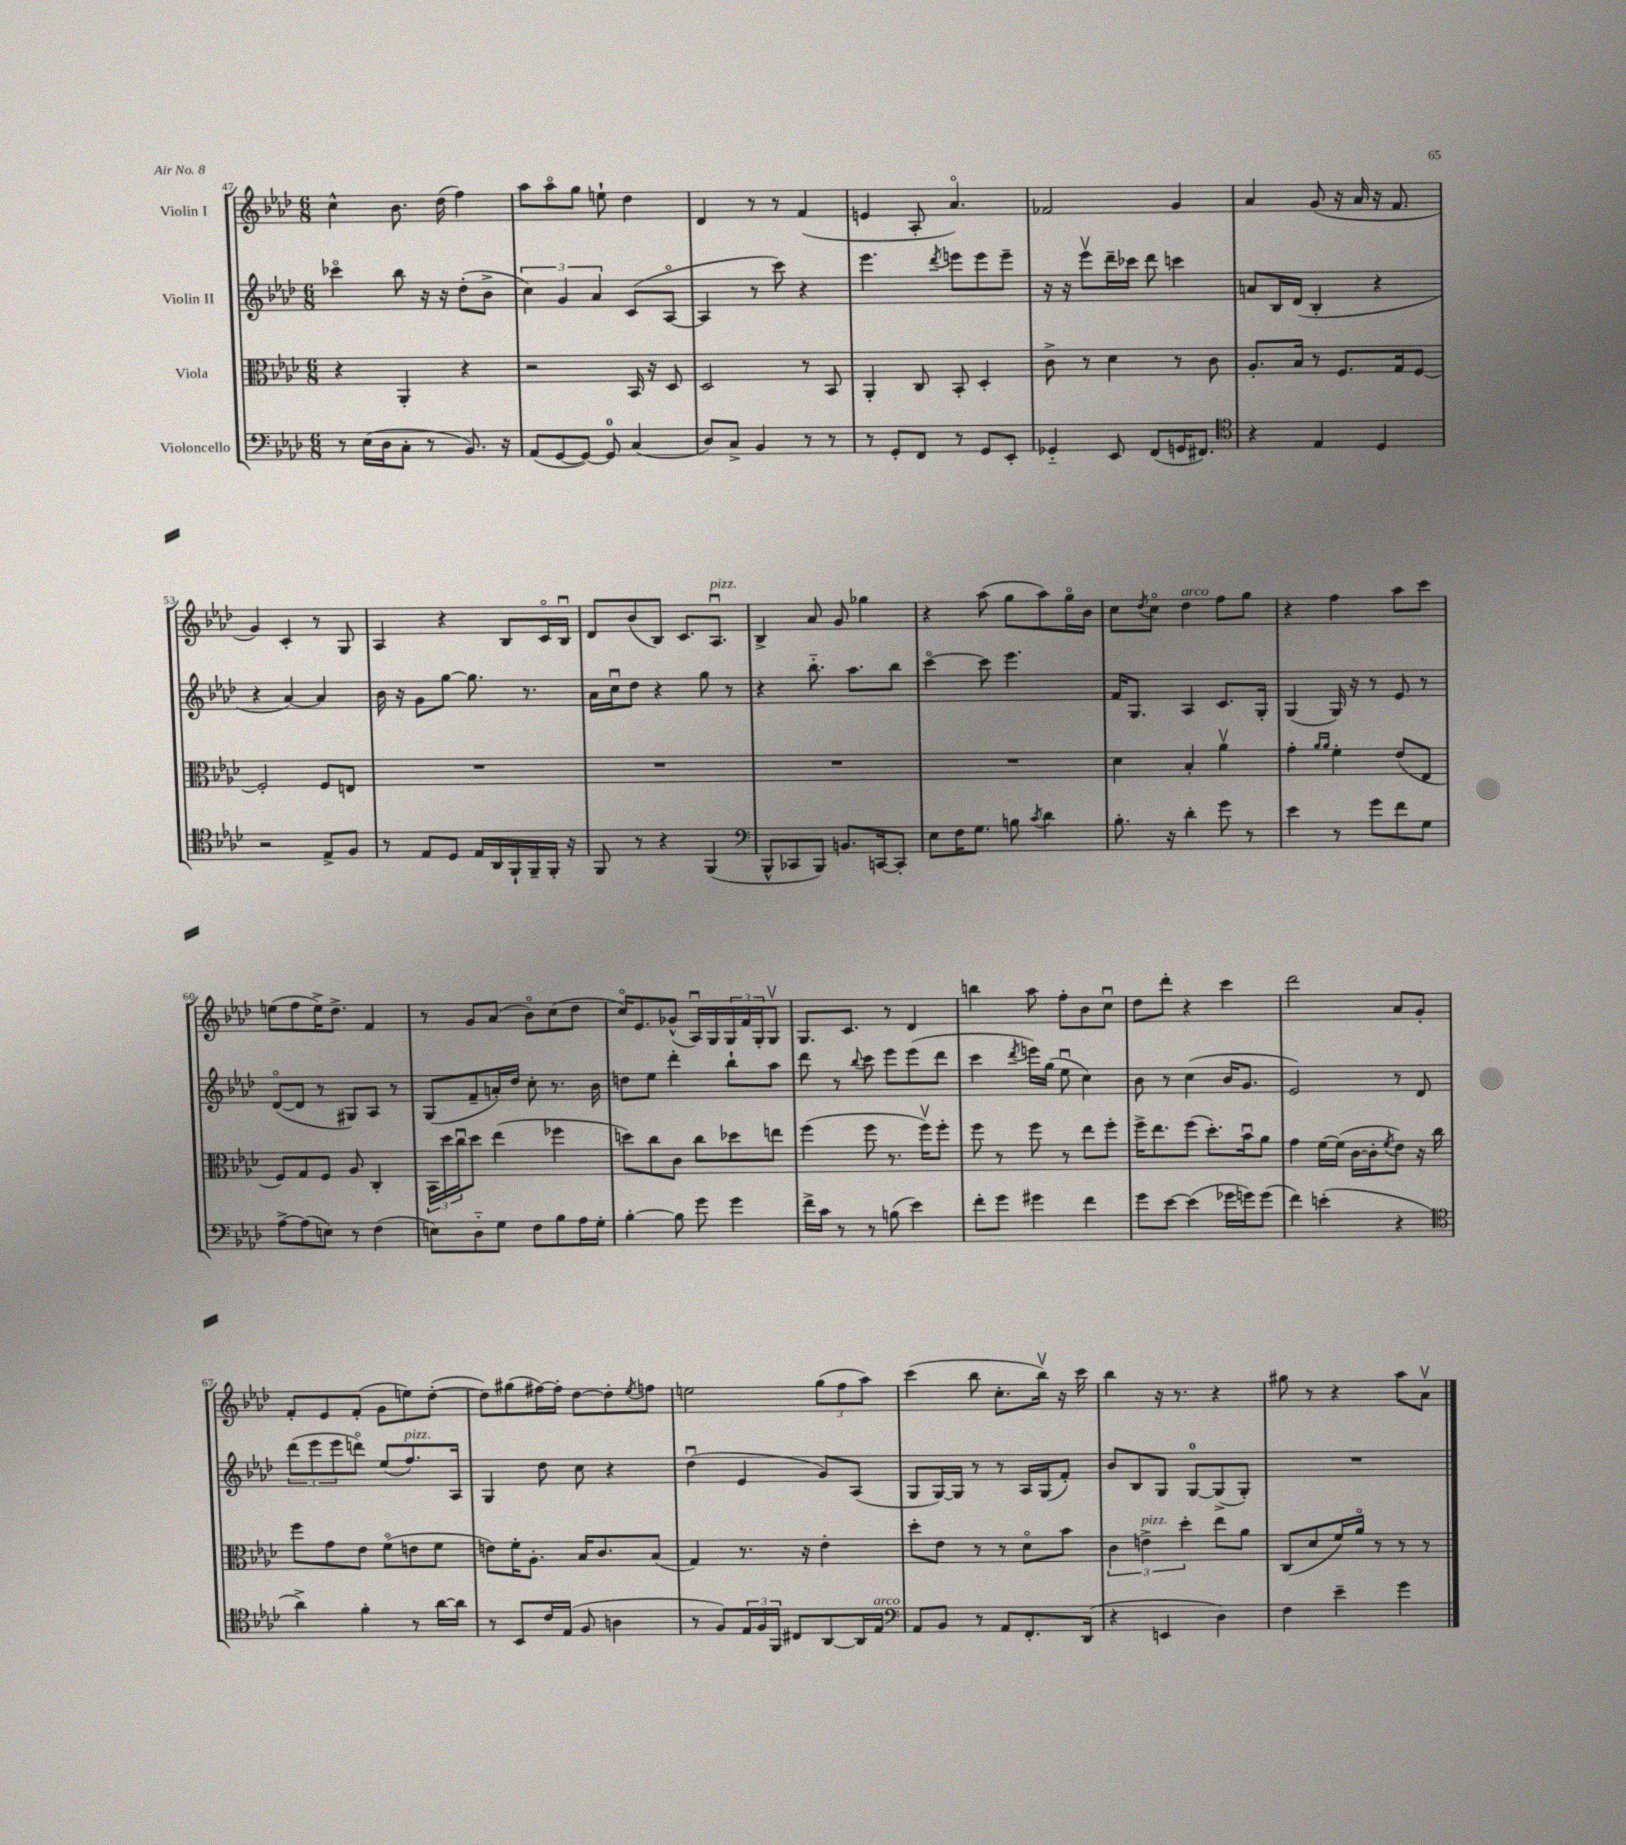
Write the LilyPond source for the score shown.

<<
\new StaffGroup <<
\new Staff = "s0" \with { instrumentName = "Violin I" } {
    \clef treble \key aes \major \numericTimeSignature \time 6/8
    c''4-^ bes'8. des''16( f''4) |
    aes''8 aes''8\flageolet g''8 e''8-! des''4 |
    des'4 r8 r8 f'4( |
    e'4 aes8-. aes'4.\flageolet) |
    fes'2 g'4 |
    aes'4 g'8( r16 aes'16 r16 f'8. |
    g'4) c'4-. r8 g8 |
    aes4 r4 bes8 c'16\flageolet bes16\downbow |
    des'8 bes'8( bes8) c'8. aes8.\downbow^\markup { \italic "pizz." } |
    bes4-> aes'8 g'8 ges''4 |
    r4 aes''8( g''8 aes''8) g''16\flageolet bes'16 |
    c''8 \acciaccatura { des''8 } c''8\flageolet des''4^\markup { \italic "arco" } f''8 g''8 |
    r4 f''4 aes''8 c'''8 |
    e''8( f''8 e''16->) des''8.-> f'4 |
    r8 g'8 aes'8( bes'8\flageolet) c''8( des''8 |
    c''16\flageolet) ees'8. ges'8-^( aes16\downbow) g16 \tuplet 3/2 { g16 f'16 g16-. } g8\upbow |
    g8. c'8. r8 des'4 |
    b''4 aes''8 f''8-. bes'8 c''8\downbow |
    des''8 des'''8-. r4 c'''4 |
    des'''2 aes'8 g'8-. |
    f'8-. ees'8 f'8-.( g'8 e''8) des''8~-.( |
    des''8) gis''8( fis''16~) fis''16-. des''8~ des''8-. \acciaccatura { ees''8 } f''8 |
    e''2 \tuplet 3/2 { g''8( f''8 aes''8) } |
    c'''4( bes''8 c''8.-. bes''16\upbow) r16 c'''16 |
    bes''4 r16 r8. r4 |
    gis''8 r8 r4 aes''8 aes'8\upbow \bar "|." |
}
\new Staff = "s1" \with { instrumentName = "Violin II" } {
    \clef treble \key aes \major \numericTimeSignature \time 6/8
    ces'''4\flageolet bes''8 r16 r16 des''8-.( bes'8-> |
    \tuplet 3/2 { c''4) g'4 aes'4 } c'8( aes8~\flageolet |
    aes4 r8 c'''8) r4 |
    ees'''4. \acciaccatura { des'''8 } e'''8 e'''8 e'''8-- |
    r16 r16 ees'''8\upbow des'''16-- ces'''16 des'''8 c'''4 |
    a'8 bes16 des'16( bes4-. r4 |
    r4 aes'4~) aes'4 |
    bes'16 r16 g'8 g''8~ g''8. r8. |
    aes'16 c''16\downbow des''8 r4 g''8 r8 |
    r4 bes''8.-_ aes''8. bes''8 |
    c'''4~\flageolet c'''8 ees'''4. |
    f'16 g8. aes4 c'8. g16-. |
    g4( g16) r16 r8 ees'8 r8 |
    des'8~\flageolet( des'8 r8 gis8) aes8 r8 |
    g8( f'8-- a'16-.) des''16 c''8-. r8. bes'16 |
    d''8 ees''8 des'''4-. bes''8-! aes''8 |
    des'''8 r8 \appoggiatura { bes''8 } c'''8 ees'''8 ees'''8( des'''8 |
    c'''4 \acciaccatura { des'''8 } e'''16) g''16( ees''8\downbow c''4) |
    bes'8 r8 c''4( bes'16 g'8. |
    ees'2) r8 des'8 |
    \tuplet 3/2 { des'''8( ees'''8 ees'''8 } d'''8\flageolet) ees''8( f''8.^\markup { \italic "pizz." }) aes16 |
    g4 des''8 c''8 r4 |
    des''4\downbow( ees'4 g'8) aes8( |
    g8 g16~) g16 r8 r8 aes16 g16( f'8-.) |
    bes'8 bes8 g8 g8-0~ g8->( g8-.) |
    R2. \bar "|." |
}
\new Staff = "s2" \with { instrumentName = "Viola" } {
    \clef alto \key aes \major \numericTimeSignature \time 6/8
    r4 aes,4-. r4 |
    r2 bes,16 r16 des8 |
    des2 r8 bes,8 |
    aes,4-. c8 bes,8-. des4-. |
    c'8-> r8 des'4 r8 c'8 |
    aes8.-. bes16 r8 f8. g16 f8~ |
    f2-. f8 e8 |
    R2. |
    R2. |
    R2. |
    R2. |
    des'4 bes4-. aes'4\upbow |
    g'4-. \grace { aes'16 aes'16 } f'4-. ees'8( ees8 |
    f8) g8 f8 aes8 c4-. |
    \tuplet 3/2 { bes,16 des''16 c''16\downbow } des''8 ees''4( fes''4 |
    d''8) c''8 c'8 c''8 des''8 e''8 |
    f''4( f''8 r8. f''16\upbow) f''8-. |
    f''8 r8 f''8 r8 ees''8 f''8-. |
    f''16-> ees''8. f''8( des''8.-.) bes'16\downbow aes'8 |
    g'4 f'16~ f'16( c'16~ c'16-. \acciaccatura { f'8 } ees'8) r16 c''16 |
    f''8 g'8 ees'8 f'8\flageolet( e'8 f'8 |
    e'8) f'16-. aes8.-. bes16 c'8. bes8( |
    g4) r8. r16 ees'4-. |
    des''8-. ees'8 r8 r8 des'8\flageolet bes'8 |
    \tuplet 3/2 { c'4 e'4->^\markup { \italic "pizz." } des''4-. } ees''8 aes'8 |
    c8( des'8 f'16) aes'16\flageolet r8 r8 r8 \bar "|." |
}
\new Staff = "s3" \with { instrumentName = "Violoncello" } {
    \clef bass \key aes \major \numericTimeSignature \time 6/8
    r8 ees16( des16 c8-. r8 bes,8.) r16 |
    aes,8( g,8~ g,8~) g,8-0 c4( |
    des8) c8-> bes,4 r8 r8 |
    r8 g,8-. f,8 r8 g,8 ees,8-. |
    ges,4-_ ees,8 f,8( g,16 fis,8.) |
    \clef tenor r4 ees4 des4 |
    r2 ees8-> f8 |
    r8 ees8 des8 ees16 aes,16 f,16-! f,16-- f,16-. r16 |
    f,8 r8 r4 f,4( |
    \clef bass bes,,8-^ ces,8 bes,,8) b,8. c,16~ c,8-. |
    ees8 f16 g8. b8 \acciaccatura { c'8 } des'4 |
    bes8.-. r16 des'4-. g'8 r8 |
    ees'4 r8 g'8 f'8 g8 |
    aes8~-> aes8( e8) r8 f4( |
    e8) des8-_ g8 f8 bes8 aes16 g16-. |
    bes4~-. bes8 g'8 g'4 |
    f'16-> c'16 r8 r8 b8( ees'4) |
    f'8-. g'8 gis'4 f'4 |
    g'8 ees'8~ ees'4( ges'16 g'16) g'8( |
    f'4) e'4-.( r4 |
    \clef tenor aes'4->) f'4-. r8 aes'16~ aes'16 |
    r8 bes,8 c'16 ees16( f8 a4 |
    r8 f8) \tuplet 3/2 { ees16 f16 f,16 } cis8 aes,8~ aes,16 ees16^\markup { \italic "arco" } |
    \clef bass aes,8 bes,8 r8 aes,8 f,8.-. des,16( |
    r4 e,4 des4) |
    f4 ees'4-- g'4 \bar "|." |
}
>>
>>
\layout { \context { \Score currentBarNumber = #47 } }
